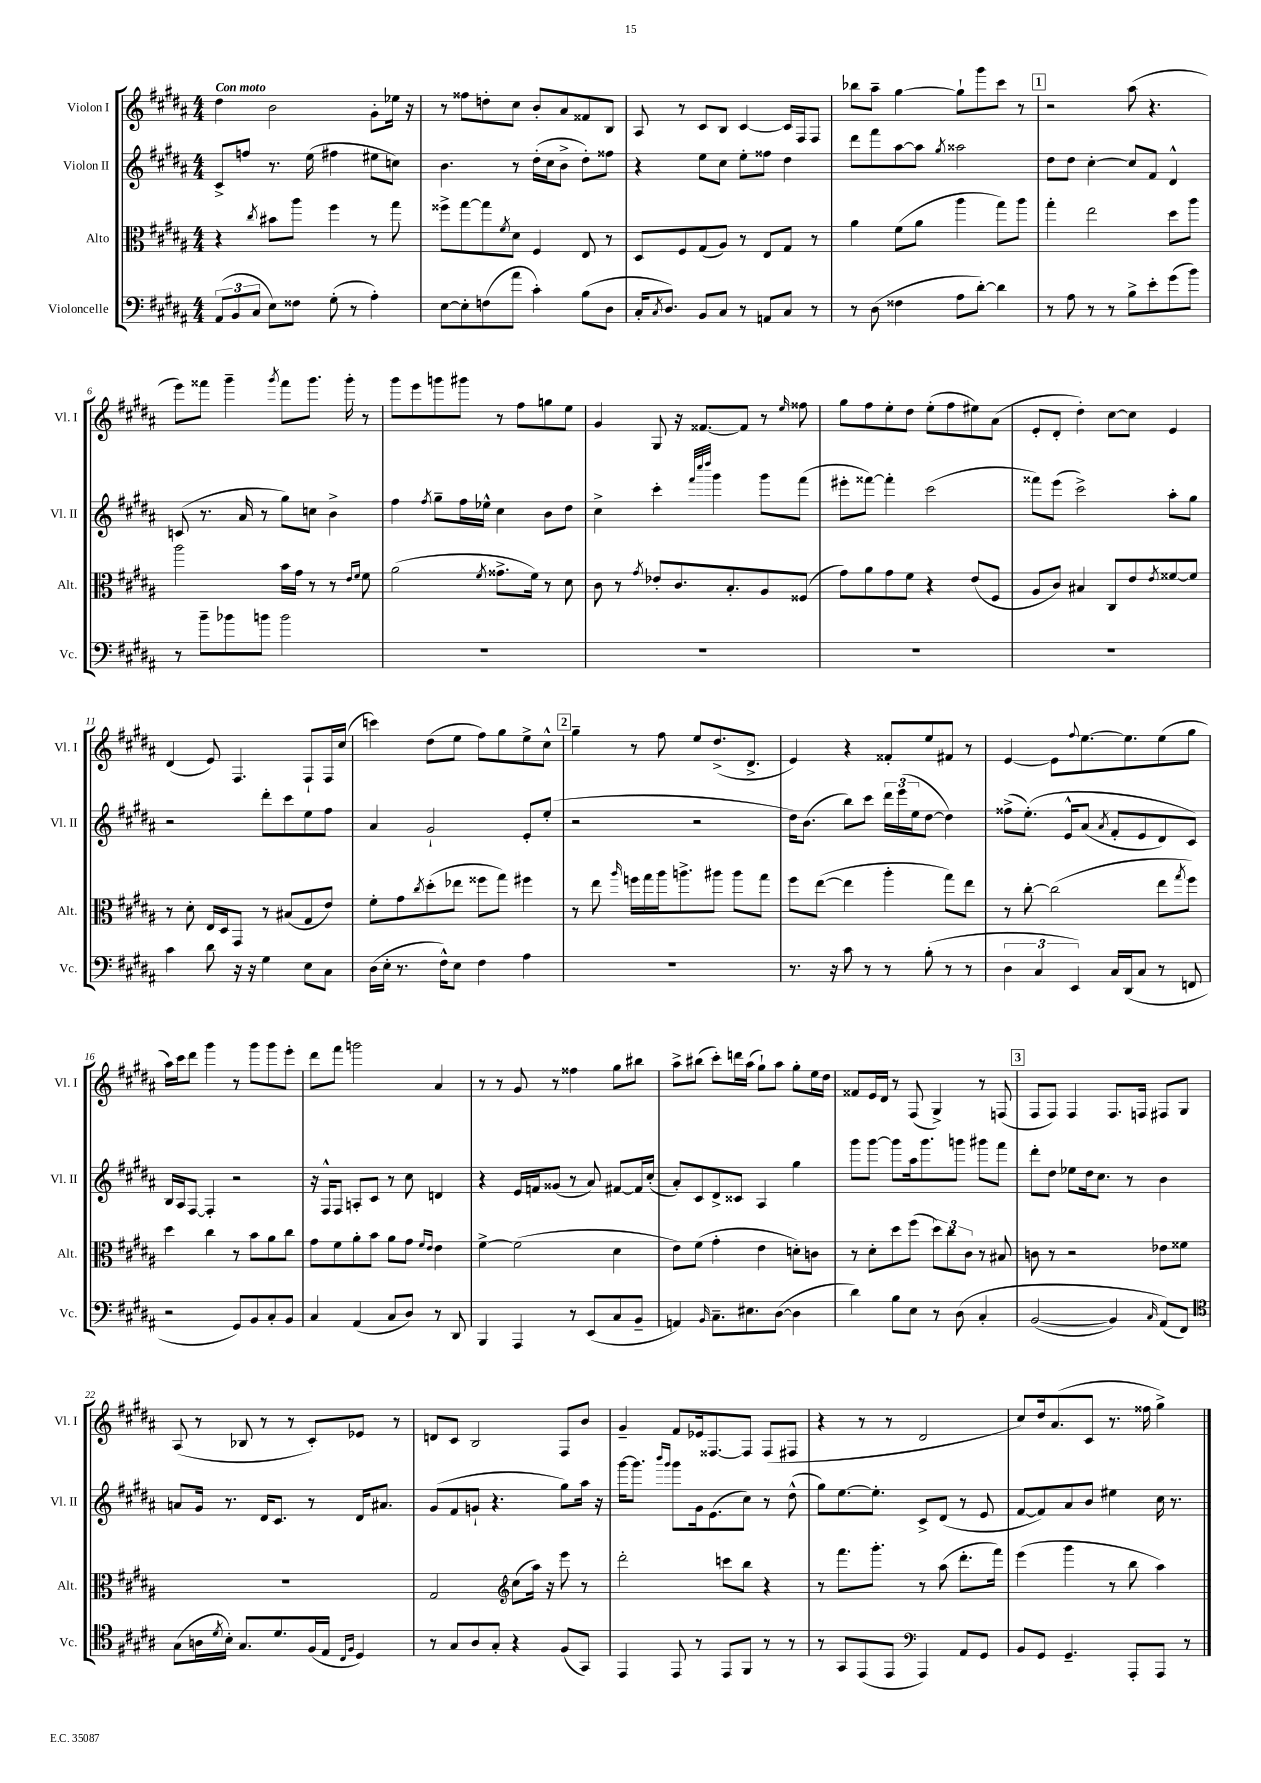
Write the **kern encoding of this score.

**kern	**kern	**kern	**kern
*staff4	*staff3	*staff2	*staff1
*clefF4	*clefC3	*clefG2	*clefG2
*k[f#c#g#d#a#]	*k[f#c#g#d#a#]	*k[f#c#g#d#a#]	*k[f#c#g#d#a#]
*M4/4	*M4/4	*M4/4	*M4/4
(12AA#/L	4r	8c#^/L	4dd#\
12BB/	.	.	.
.	.	8ff/J	.
12C#/J	.	.	.
.	8qcc#/	.	.
8E\L)	8b#\L	8.r	2b\
8F##\J	8aa#\J	.	.
.	.	(16ee\	.
(8G#'\	4ff#\	4ff#\	.
8r	.	.	.
4A#'\)	8r	8ee#\L	8g#'\L
.	8gg#\	8cc\J)	16ee-\Jk
.	.	.	16r
=	=	=	=
[8E\L	8ff##^\L	4.b\	8r
8E'\]	[8gg#\	.	8ff##\L
(8F\	8gg#\]	.	8dd'\
.	8qf#/	.	.
8a#\J	8d#\J	8r	8cc#\J
4c#'\)	4F#/	(16dd#'\LL	8b'/L
.	.	16cc#\J	.
.	.	8b^\J	8a#/
(8B\L	8E/	8dd#'\L)	8f##/
8D#\J	8r	8ff##\J	8B/J
=	=	=	=
16C#'/LK	8D#/L	4r	8A#/
8qC#/	.	.	.
8.D#/J)	.	.	.
.	8F#/	.	8r
8BB/L	(8G#/	8ee\L	8c#/L
8C#/J	8A#/J)	8cc#\J	8B/J
8r	8r	8ee'\L	[4c#/
8AA/L	8E/L	8ff##\J	.
8C#/J	8G#/J	4dd#\	16c#/]LL
.	.	.	16F#/J
8r	8r	.	8F#/J
=	=	=	=
8r	4a#\	8ddd#\L	8bb-\L
(8D#\	.	8fff#\	8aa#~\J
4F##\	(8f#\L	[8aa#\	[4gg#\
.	8a#\J	8aa#\]J	.
.	.	8qgg#/	.
8A#\L	4aa#\	2aa##\	8gg#`\]L
[8d#'\J)	.	.	8ggg#\
4d#\]	8gg#\L)	.	8ccc#\J
.	8aa#\J	.	8r
=	=	=	=
8r	4gg#'\	8dd#\L	2r
8A#\	.	8dd#\J	.
8r	2ee\	[4cc#'\	.
8r	.	.	.
8B^\L	.	8cc#/]L	(8aa#\
8e'\	.	8f#/J	4.r
(8g#\	8dd#\L	4d#^^/	.
8b\J)	8aa#\J	.	.
=	=	=	=
8r	2aa#\	(8c/	8eee\L)
8b~\L	.	8.r	8fff##\J
8b-\	.	.	4ggg#~\
.	.	16a#/	.
8b\J	.	8r	.
.	.	.	8qggg#/
2b\	16b\LL	8gg#\L)	8fff##\L
.	16g#\JJ	.	.
.	8r	8cc\J	8.ggg#\J
.	8r	4b^\	.
.	.	.	16ggg#'\
.	16qqe/LL	.	.
.	16qqf#/JJ	.	.
.	8f#\	.	8r
=	=	=	=
1r	(2a#\	4ff#\	8ggg#\L
.	.	.	8eee\
.	.	8qff#/	.
.	.	8gg#~\L	8ggg\
.	.	16ff#\L	8ggg#\J
.	.	16ee-^^\JJ	.
.	8qf#/	.	.
.	8.g##^\L	4cc#\	8r
.	.	.	8ff#\L
.	16f#\Jk)	.	.
.	8r	8b\L	8gg\
.	8d#\	8dd#\J	8ee\J
=	=	=	=
1r	8c#\	4cc#^\	4g#/
.	8r	.	.
.	8qg#/	.	.
.	8e-'/L	4ccc#'\	8G#/
.	8.c#/	.	16r
.	.	.	[8.f##/L
.	.	32qqfff#/LLL	.
.	.	32qqcccc#/	.
.	.	32qqdddd#/JJJ	.
.	.	4ggg#\	.
.	8.B'/	.	.
.	.	.	8f##/]J
.	8A#/	8ggg#\L	8r
.	.	.	16qqee/
.	(8F##/J	(8fff#\J	8ff##\
=	=	=	=
1r	8g#\L)	8eee#'\L	8gg#\L
.	8a#\	[8fff##\J)	8ff#\
.	8g#\	4fff##'\]	8ee'\
.	8f#\J	.	8dd#\J
.	4r	(2ccc#\	(8ee'\L
.	.	.	8ff#\
.	(8e/L	.	8ee#\)
.	8F#/J	.	(8a#\J
=	=	=	=
1r	8A#/L	8fff##\L)	8e'/L
.	8c#/J)	(8eee\J	8d#'/J
.	4B#/	2ccc#^\)	4dd#'\)
.	8C#/L	.	[8cc#\L
.	8e/	.	8cc#\]J
.	8qe/	.	.
.	[8f##/	8aa#'\L	4e/
.	8f##/]J	8gg#\J	.
=	=	=	=
4c#\	8r	2r	(4d#/
.	8d#'\	.	.
8d#\	16E/LL	.	8e/)
.	16D#/J	.	.
16r	8GG#/J	.	4.F#/
16r	.	.	.
4G#\	8r	8ddd#'\L	.
.	(8B#/L	8ccc#\	.
8E\L	8G#/	8ee\	8F#`/L
8C#\J	8e/J)	8ff#\J	16F#/L
.	.	.	(16cc#/JJ
=	=	=	=
(16D#\LL	8f#'\L	4a#/	4ccc\)
16E'\JJ	.	.	.
8.r	8g#\	.	.
.	8qcc#/	.	.
.	(8dd#'\	2g#`/	(8dd#\L
16F#^^\LK)	.	.	.
8E\J	8ee-\J	.	8ee\J
4F#\	8ff##\L	.	8ff#\L)
.	8gg#\J)	.	8gg#\
4A#\	4ff#\	8e'/L	8ee^\
.	.	(8ee'/J	8cc#^^\J
=	=	=	=
1r	8r	2r	4gg#~\
.	8ee\	.	.
.	16qqaa#/	.	.
.	16ff\LL	.	8r
.	16gg#\	.	.
.	16aa#\J	.	8ff#\
.	8.aa^\	.	.
.	.	2r	8ee/L
.	8aa#\J	.	(8.dd#^/
.	8aa#\L	.	.
.	.	.	8.d#^/J
.	8gg#\J	.	.
=	=	=	=
8.r	8ff#\L	16dd#\LK)	4e/)
.	.	(8.b\J	.
.	([8ee\J	.	.
16r	.	.	.
8c#\	4ee\]	8bb\L)	4r
8r	.	8ccc#\J	.
8r	4aa#'\	24ddd#\LL	8f##'/L
.	.	(24eee\	.
.	.	24ee\J	.
(8B'\	.	[8dd#\J	8ee/
8r	8gg#\L)	4dd#\])	8f#/J
8r	8ee\J	.	8r
=	=	=	=
6D#\	8r	(8ff##^\L	[4e/
.	[8cc#'\	&(8.ee'\J)	.
6C#/	.	.	.
.	(2cc#\]	.	8e\]L
.	.	16e^^/LK	.
6EE/)	.	.	.
.	.	.	8qqff#/
.	.	(8a#/J	[8.ee\
.	.	8qa#/	.
16C#/LL	.	8f#'/L	.
(16DD#/J	.	.	8.ee\]
8C#/J	.	8e/	.
8r	8ee\L	8d#/)	(8ee\
.	8qgg#/	.	.
8FF/	8ff#\J)	8c#/J&)	8gg#\J
=	=	=	=
2r	4dd#\	16B/LL	16aa#\LL)
.	.	16A#/J	16ccc#\J
.	.	[8F#/J	8ddd#\J
.	4cc#\	4F#'/]	4ggg#\
8GG#/L)	8r	2r	8r
8BB/	8b\L	.	8ggg#\L
8C#'/	8a#\	.	8ggg#\
8BB/J	8cc#\J	.	8eee'\J
=	=	=	=
4C#/	8g#\L	16r	8ddd#\L
.	.	16F#^^/LK	.
.	8f#\	8F#/J	8fff#\J
(4AA#/	8a#'\	8A'/L	2ggg\
.	8b\J	8c#/J	.
8C#/L	8a#\L	8r	.
8D#/J)	8g#\J	8cc#\	.
.	16qqf#/LL	.	.
.	16qqe/JJ	.	.
8r	4e\	4d/	4a#/
8DD#/	.	.	.
=	=	=	=
4BBB/	[4f#^\	4r	8r
.	.	.	8r
4AAA#/	(2f#\]	16e/LL	8g#/
.	.	16f/J	.
.	.	(8g##/J	8r
8r	.	8r	4ff##\
(8EE/L	.	8a#/)	.
8C#/	4d#\	[8f#/L	8gg#\L
8BB~/J	.	16f#/]L	8bb#\J
.	.	(16cc#'/JJ	.
=	=	=	=
4AA/)	8e\L)	8a#'/L)	8aa#^\L
.	(8f#\J	8c#/	(8bb#\J
16qqBB/	.	.	.
8.C#~\L	4g#'\	8d#^/	8ccc#'\L)
.	.	8c##/J	16ddd\L
8.E#\	.	.	(16aa#\JJ
.	4e\	4A#/	8gg#`\L)
([8D#\J	.	.	8aa#\J
4D#\]	8d'\L)	4gg#\	8gg#'\L
.	8c\J	.	16ee\L
.	.	.	16dd#\JJ
=	=	=	=
4d#\)	8r	8ggg#\L	8f##/L
.	8d#'\L	[8ggg#\J	16e/L
.	.	.	16d#/JJ
8B\L	8dd#\	8ggg#\]L	8r
8E\J	(8ff#\J	16aa#\k	(8F#/
.	.	8.ggg#\	.
8r	12dd#\L)	.	4G#^/)
.	12cc#\	.	.
&(8D#\	.	8ggg\J	.
.	12c#\J	.	.
4C#'/	8r	8ggg#\L	8r
.	8B#/	8fff#\J	(8F/
=	=	=	=
([2BB/	8c\	8ddd#'\L	8F#/L
.	8r	8dd#\J	8F#/J)
.	2r	8ee-\L	4F#/
.	.	16dd#\k	.
.	.	8.cc#\J	.
4BB/])	.	.	8.F#/L
.	.	8r	.
.	.	.	16F/Jk
16qqC#/	.	.	.
(8AA#/L&)	8e-\L	4b\	8F#/L
8FF#/J)	8f##\J	.	8G#/J
=	=	=	=
*clefC4	*	*	*
(8G#\L	1r	8a/L	(8A#/
16A\L	.	16g#/Jk	8r
8qd#/	.	.	.
16B'\JJ)	.	8.r	.
8.G#/L	.	.	8B-/
.	.	16d#/LK	8r
8.d#/	.	8.c#/J	.
.	.	.	8r
(16F#/L	.	8r	8c#'/L)
16E/JJ	.	.	.
16qqC#/LL	.	.	.
16qqF#/JJ	.	.	.
4D#/)	.	16d#/LK	8e-/J
.	.	8.a#/J	.
.	.	.	8r
=	=	=	=
8r	2G#/	(8g#/L	8d/L
8G#/L	.	8f#/	8c#/J
8A#/	.	8g`/J	2B/
8G#'/J	.	4.r	.
*	*clefG2	*	*
4r	(8cc#\L	.	.
.	16aa#\Jk)	.	.
.	16r	.	.
(8F#/L	8eee\	8gg#\L)	8F#/L
8GG#/J)	8r	16aa#\Jk	8b/J
.	.	16r	.
=	=	=	=
4EE/	2ddd#'\	[16ggg#\LK	4g#~/
.	.	8.ggg#\]J	.
.	.	16qqbbb/LL	.
.	.	16qqggg#/JJ	.
8EE/	.	8ggg#\L	8f#/L
8r	.	16g#\k	16e-/k
.	.	(8.e\	[8.F##/
8EE/L	8ccc\L	.	.
8FF#/J	8bb\J	8cc#\J)	8F##/]J
8r	4r	8r	(8F##/L
8r	.	(8dd#^^\	8F#/J
=	=	=	=
8r	8r	8gg#\L)	4r
8GG#/L	8.fff#\L	[8.ee\	.
(8EE/	.	.	8r
.	8.ggg#'\J	8.ee'\]J	.
8EE/J	.	.	8r
*clefF4	*	*	*
4AAA#/)	8r	8c#^/L	2d#/
.	(8aa#\	(8d#/J	.
8AA#/L	8.ddd#'\L	8r	.
8GG#/J	.	8e/	.
.	16fff#\Jk)	.	.
=	=	=	=
8BB/L	(4eee\	[8f#/L	8cc#/L)
8GG#/J	.	8f#/])	16dd#/k
.	.	.	(8.a#/
4.GG#~/	4ggg#\	8a#/	.
.	.	8b/J	8c#/J
.	8r	4ee#\	8.r
8AAA#'/L	8bb\	.	.
.	.	.	16ff##\
8AAA#/J	4aa#\)	16cc#\	4gg#^\)
.	.	8.r	.
8r	.	.	.
==	==	==	==
*-	*-	*-	*-
